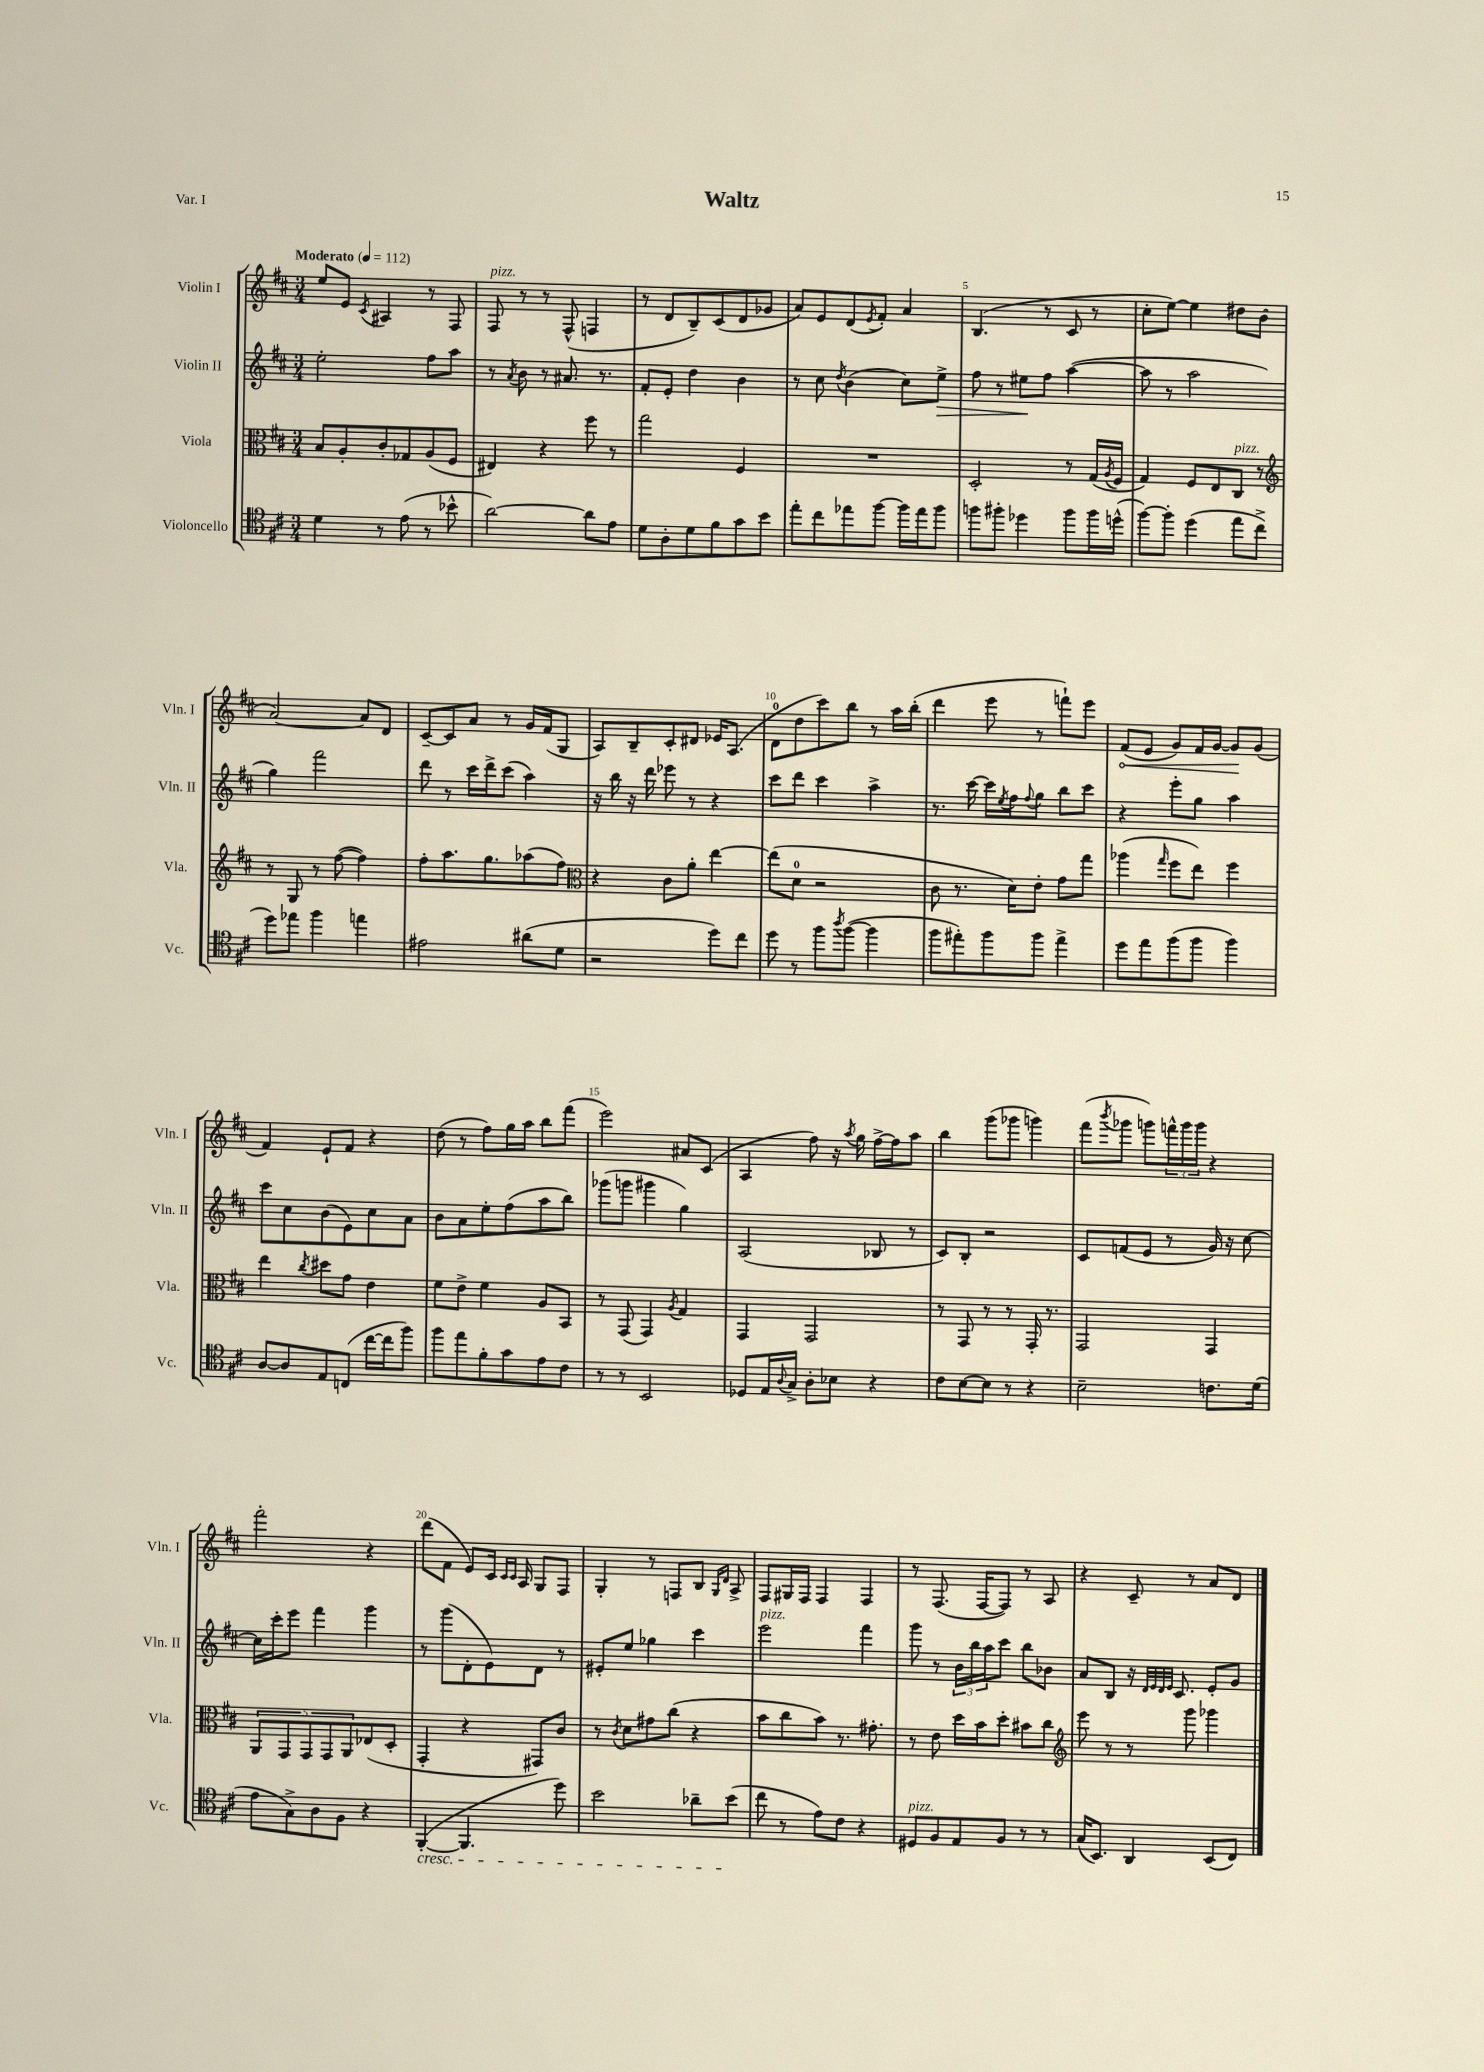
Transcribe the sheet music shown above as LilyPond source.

\header { title = "Waltz" piece = "Var. I" }
<<
\new StaffGroup <<
\new Staff = "s0" \with { instrumentName = "Violin I" shortInstrumentName = "Vln. I" } {
    \clef treble \key d \major \numericTimeSignature \time 3/4 \tempo "Moderato" 4 = 112
    e''8 e'8 \acciaccatura { cis'8 } ais4 r8 fis8 |
    fis8^\markup { \italic "pizz." } r8 r8 fis8-^( f4 |
    r8 d'8 b8--) cis'8( d'8 ges'8 |
    a'8) e'8 d'8( \acciaccatura { e'8 } fis'8-.) a'4 |
    b4.( r8 cis'8 r8 |
    cis''8-. e''8~) e''4 dis''8 b'8( |
    a'2~) a'8 d'8 |
    cis'8~-- cis'8 a'8 r8 g'16 fis'16( g8 |
    a8) b8-- cis'8-. dis'8 ees'16 a8.( |
    d'8-0 d''8 cis'''8) b''8 r8 a''16 b''16-.( |
    d'''4 e'''8 r8 f'''8-!) e'''8 |
    \once \override Hairpin.circled-tip = ##t fis'8\<( e'8 g'8) fis'16 g'16~ g'8\! g'8( |
    fis'4) e'8-! fis'8 r4 |
    d''8( r8 fis''8) g''16 a''16 b''8 fis'''8( |
    e'''2) ais'8 cis'8( |
    a4 fis''8) r16 \acciaccatura { a''8 } g''16 fis''16~-> fis''16 a''8 |
    b''4 g'''8( ges'''8 g'''4) |
    fis'''8( \acciaccatura { b'''8 } ges'''8 g'''8) \tuplet 3/2 { f'''16-^ g'''16 g'''16 } r4 |
    fis'''2-. r4 |
    d'''8( fis'8 e'8) cis'16 \grace { cis'16 cis'16 } a16 g8 fis8 |
    g4-. r8 f8 b8 \grace { g16 d'16 } a8-> |
    fis8 gis16 fis16 fis4 fis4 |
    r8 fis8.( fis16~ fis8) r8 a8 |
    r4 cis'8-- r8 a'8 d'8 \bar "|." |
}
\new Staff = "s1" \with { instrumentName = "Violin II" shortInstrumentName = "Vln. II" } {
    \clef treble \key d \major \numericTimeSignature \time 3/4
    e''2-. fis''8 a''8 |
    r8 \acciaccatura { a'8 } b'8 r8 ais'8. r8. |
    fis'8-. e'8-. d''4 b'4 |
    r8 cis''8 \acciaccatura { d''8 } b'4( cis''8) e''8->\> |
    fis''8 r8 eis''8\! fis''8 a''4~( |
    a''8 r8 a''2 |
    g''4) fis'''2 |
    d'''8 r8 cis'''16 d'''16-> cis'''8( a''4) |
    r16 b''16 r16 d'''16 ees'''8 r8 r4 |
    cis'''8 d'''8 cis'''4 a''4-> |
    r8. cis'''16~ cis'''16 \acciaccatura { e''8 } fis''16 \appoggiatura { fis''8 } g''8 b''8 cis'''8 |
    r4 e'''8-. g''8 a''4 |
    cis'''8 cis''8 b'8( e'8) cis''8 a'8 |
    b'8 a'8 e''8-. fis''8( a''8 b''8) |
    ges'''8( g'''8 gis'''4 g''4) |
    a2( bes8 r8 |
    cis'8) b8-. r2 |
    cis'8 f'8( e'8 r8 g'16) r16 cis''8~ |
    cis''16 cis'''16-. e'''8 fis'''4 g'''4 |
    r8 g'''8( d'8-. e'8) d'8 r8 |
    eis'8-. e''8 ges''4 cis'''4 |
    e'''2^\markup { \italic "pizz." } fis'''4 |
    g'''8 r8 \tuplet 3/2 { b'16 b''16 a''16 } cis'''8 b''8 bes'8 |
    a'8 b8 r16 \grace { d'32 e'32 d'32 e'32 } cis'8. e'8-. g'8 \bar "|." |
}
\new Staff = "s2" \with { instrumentName = "Viola" shortInstrumentName = "Vla." } {
    \clef alto \key d \major \numericTimeSignature \time 3/4
    b8 a8-. cis'8-. ges8 a8( fis8 |
    eis4) r4 fis''8 r8 |
    g''2 fis4 |
    R2. |
    d2-. r8 g16( \acciaccatura { a8 } fis16 |
    g4) fis8 e8 cis8^\markup { \italic "pizz." } r8 |
    \clef treble r8 g8 r8 fis''8~( fis''4) |
    fis''8-. a''8. g''8. aes''8( fis''8) |
    \clef alto r4 cis'8 a'8-. e''4~ |
    e''8( d'8-0 r2 |
    cis'8 r8. d'16) e'8-. g'8 g''8 |
    aes''4( \grace { g''16 } fis''8 e''8) fis''4 |
    e''4 \acciaccatura { cis''8 } dis''8 g'8 e'4 |
    fis'8 e'8-> fis'4 a8 b,8 |
    r8 g,8( g,4) \acciaccatura { a8 } g4 |
    g,4 g,2 |
    r8 g,8 r8 r8 g,16-. r8. |
    g,2 g,4 |
    \tuplet 5/4 { a,8 g,8 g,8 g,8 a,8 } ees8( d8-. |
    g,4-. r4 gis,8) cis'8 |
    r8 \acciaccatura { cis'8 } d'8 gis'8 cis''8( r4 |
    b'8 cis''8 b'8) r8. gis'8.-. |
    r8 e'8 d''16 b'16 d''8-. bis'8 cis''8 |
    \clef treble e'''8 r8 r8 g'''8 ges'''4 \bar "|." |
}
\new Staff = "s3" \with { instrumentName = "Violoncello" shortInstrumentName = "Vc." } {
    \clef tenor \key d \major \numericTimeSignature \time 3/4
    d'4 r8 e'8( r8 bes'8-^ |
    a'2~) a'8 e'8 |
    d'8 a8-. d'8 fis'8 g'8 b'8 |
    e''8-. cis''8 ees''8 fis''8~ fis''16 ees''16 fis''8 |
    f''8 fis''8-. des''4 fis''8 fis''16 d''16-^( |
    fis''8~) fis''8-. d''4( e''8 cis''8-> |
    d''8) ees''8 fis''4 e''4 |
    eis'2 ais'8( d'8 |
    r2 d''8) cis''8 |
    d''8 r8 fis''8 \acciaccatura { a''8 } fis''8~( fis''4 |
    fis''8 eis''8-.) fis''8 fis''8 eis''4-> |
    d''8 e''8 fis''8( fis''8 fis''4) |
    a8~ a8 e8 c8( cis''16~ cis''16 fis''8) |
    fis''8 e''8 fis'8-. g'8 e'8 cis'8 |
    r8 r8 b,2 |
    des8 e16 \appoggiatura { a8 } g16-> a8-. bes8 r4 |
    cis'8 b8~ b8 r8 r4 |
    b2-- c'8. d'16( |
    e'8 g8->) a8 fis8 r4 |
    fis,4~-.\cresc( fis,4. d''8) |
    b'2 aes'8-- b'8\!( |
    cis''8 r8 e'8) cis'8 r4 |
    dis8^\markup { \italic "pizz." } fis8 e8 fis8 r8 r8 |
    g16( b,8.) a,4 b,8( cis8) \bar "|." |
}
>>
>>
\layout { \context { \Score \override BarNumber.break-visibility = ##(#f #t #t) barNumberVisibility = #(every-nth-bar-number-visible 5) } }
